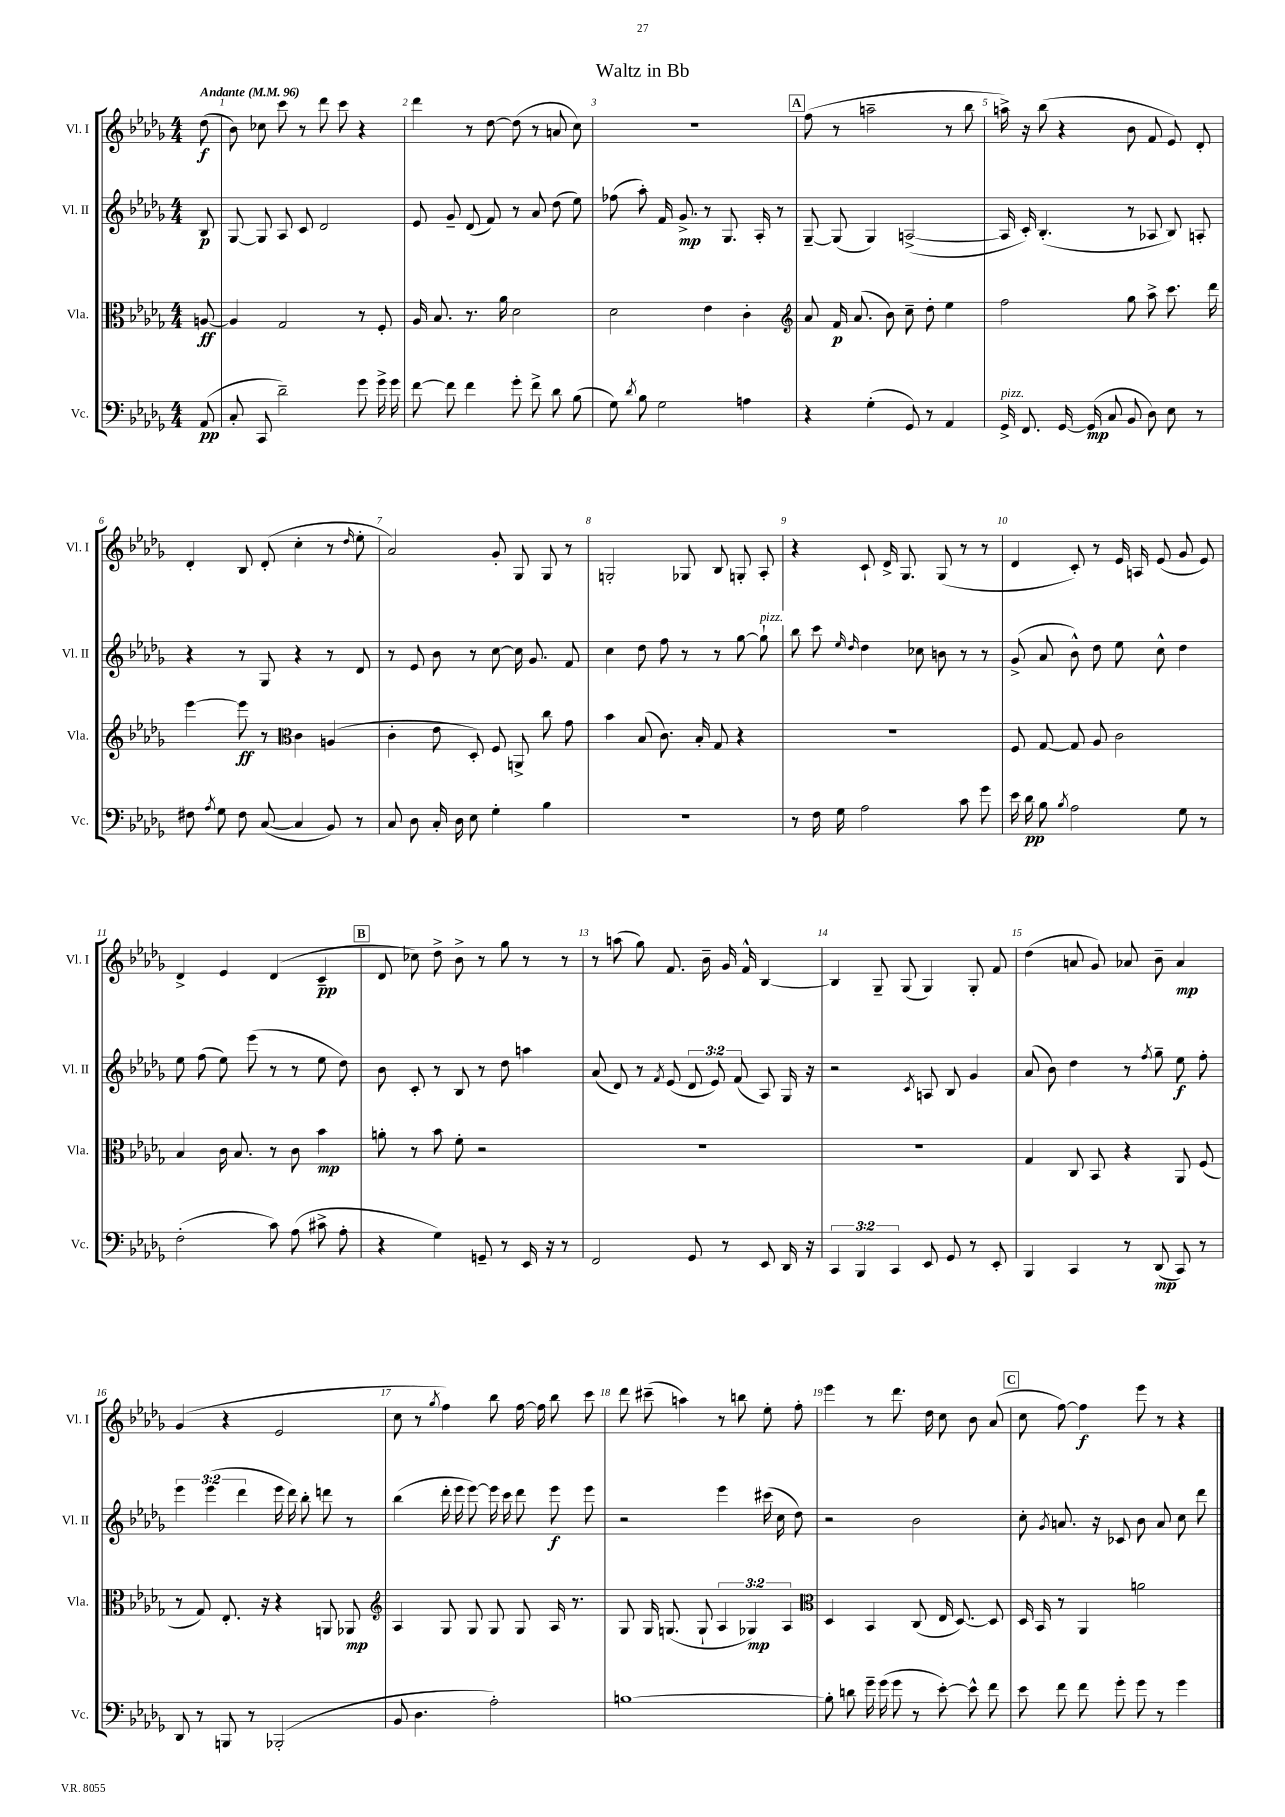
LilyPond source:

\header { title = "Waltz in Bb" }
<<
\new StaffGroup <<
\new Staff = "s0" \with { instrumentName = "Vl. I" shortInstrumentName = "Vl. I" } {
    \clef treble \key des \major \numericTimeSignature \time 4/4 \partial 8 \tempo "Andante" 4 = 96
    \autoBeamOff des''8\f( |
    bes'8) ces''8 c'''8 r8 des'''8 c'''8 r4 |
    des'''4 r8 des''8~ des''8( r8 a'8 c''8) |
    r1 |
    \mark \markup { \box "A" } f''8( r8 a''2-- r8 bes''8 |
    a''16->) r16 bes''8( r4 bes'8 f'8 ees'8) des'8-. |
    des'4-. bes8 des'8-.( c''4-. r8 \grace { des''16 } ees''8-. |
    aes'2) ges'8-. ges8 ges8 r8 |
    g2-. ges8 bes8 g8-. aes8-. |
    r4 c'8-! des'16-> ges8. ges8( r8 r8 |
    des'4 c'8-.) r8 ees'16 a16 ees'8( ges'8 ees'8) |
    des'4-> ees'4 des'4( c'4--\pp |
    \mark \markup { \box "B" } des'8 ces''8) des''8-> bes'8-> r8 ges''8 r8 r8 |
    r8 a''8( ges''8) f'8. bes'16-- ges'16 f'16-^ bes4~ |
    bes4 ges8-- ges8( ges4) ges8-. f'8 |
    des''4( a'8 ges'8) aes'8 bes'8-- aes'4\mp |
    ges'4( r4 ees'2 |
    c''8 r8 \acciaccatura { ges''8 } f''4) bes''8 f''16~ f''16 bes''8 c'''8 |
    des'''8 cis'''8--( a''4) r8 b''8 ees''8-. f''8-. |
    ees'''4 r8 des'''8. des''16 c''8 bes'8 aes'8( |
    \mark \markup { \box "C" } c''8 f''8~) f''4\f ees'''8 r8 r4 \bar "|." |
}
\new Staff = "s1" \with { instrumentName = "Vl. II" shortInstrumentName = "Vl. II" } {
    \clef treble \key des \major \numericTimeSignature \time 4/4 \override Staff.TupletNumber.text = #tuplet-number::calc-fraction-text \partial 8
    \autoBeamOff bes8\p |
    ges8~ ges8 aes8 c'8 des'2 |
    ees'8 ges'8-- des'8( f'8) r8 aes'8 des''8( ees''8) |
    fes''8( aes''8-.) f'16 ges'8.->\mp r8 ges8. aes16-. r8 |
    \mark \markup { \box "A" } ges8~-- ges8( ges4) a2~->( |
    a16 c'16-.) bes4.-.( r8 aes8 bes8) a8-. |
    r4 r8 ges8 r4 r8 des'8 |
    r8 ees'8 bes'8 r8 c''8~ c''16 ges'8. f'8 |
    c''4 des''8 f''8 r8 r8 ges''8~ ges''8-!^\markup { \italic "pizz." } |
    bes''8 c'''8 \grace { ees''16 des''16 } des''4 ces''8 b'8 r8 r8 |
    ges'8->( aes'8 bes'8-^) des''8 ees''8 c''8-^ des''4 |
    ees''8 f''8( ees''8) ees'''8( r8 r8 ees''8 des''8) |
    \mark \markup { \box "B" } bes'8 c'8-. r8 bes8 r8 des''8 a''4 |
    aes'8( des'8) r8 \acciaccatura { f'8 } ees'8( \tuplet 3/2 { des'8 ees'8) f'8( } aes8) ges16 r16 |
    r2 \acciaccatura { c'8 } a8 bes8 ges'4 |
    aes'8( bes'8) des''4 r8 \acciaccatura { f''8 } ges''8-- ees''8\f f''8-. |
    \tuplet 3/2 { ees'''4 ees'''4( des'''4 } ees'''16 des'''16) bes''8-. d'''8 r8 |
    bes''4( des'''16-. ees'''16 ees'''8~) ees'''16 c'''16 des'''8 ees'''8\f ees'''8 |
    r2 ees'''4 cis'''16( c''16 des''8) |
    r2 bes'2 |
    \mark \markup { \box "C" } c''8-. \acciaccatura { ges'8 } a'8. r16 ces'8 bes'8 a'8 c''8 des'''8 \bar "|." |
}
\new Staff = "s2" \with { instrumentName = "Vla." shortInstrumentName = "Vla." } {
    \clef alto \key des \major \numericTimeSignature \time 4/4 \override Staff.TupletNumber.text = #tuplet-number::calc-fraction-text \partial 8
    \autoBeamOff a8~\ff |
    a4 ges2 r8 f8-. |
    aes16 bes8. r8. aes'16 des'2 |
    des'2 ees'4 c'4-. |
    \mark \markup { \box "A" } \clef treble aes'8 f'16\p aes'8.( bes'8) c''8-- des''8-. ees''4 |
    f''2 ges''8 aes''8-> c'''8. des'''16 |
    ees'''4~ ees'''8\ff r8 \clef alto c'4 a4( |
    c'4-. ees'8 des8-.) f8 a,8-> c''8 ges'8 |
    bes'4 bes8( c'8.) bes16-. ges8 r4 |
    R1 |
    f8 ges8~ ges8 aes8 c'2 |
    bes4 c'16 bes8. r8 c'8 bes'4\mp |
    \mark \markup { \box "B" } a'8-. r8 bes'8 f'8-. r2 |
    R1 |
    R1 |
    ges4 c8 bes,8 r4 aes,8 f8( |
    r8 ges8) ees8.-. r16 r4 a,8 aes,8\mp |
    \clef treble aes4 ges8 ges8 ges8 ges8 aes16 r8. |
    ges8 ges16 g8.( g8-! \tuplet 3/2 { aes4 ges4\mp) aes4 } |
    \clef alto des4 bes,4 c8( ees16 des8.~) des8 |
    \mark \markup { \box "C" } des16 bes,16 r8 aes,4 a'2 \bar "|." |
}
\new Staff = "s3" \with { instrumentName = "Vc." shortInstrumentName = "Vc." } {
    \clef bass \key des \major \numericTimeSignature \time 4/4 \override Staff.TupletNumber.text = #tuplet-number::calc-fraction-text \partial 8
    \autoBeamOff aes,8\pp( |
    c8-. c,8 des'2--) ges'8 ges'16-> ges'16 |
    f'8~ f'8 f'4 ges'8-. f'8-> des'8 bes8( |
    ges8) \acciaccatura { des'8 } bes8 ges2 a4 |
    \mark \markup { \box "A" } r4 ges4-.( ges,8) r8 aes,4 |
    ges,16->^\markup { \italic "pizz." } f,8. ges,16~ ges,16\mp( c8 bes,8 des8) ees8 r8 |
    fis8 \acciaccatura { aes8 } ges8 fis8 c8~( c4 bes,8) r8 |
    c8 des8 c16-. des16 ees8 ges4-. bes4 |
    R1 |
    r8 f16 ges16 aes2 c'8 ges'8 |
    ees'16 des'16\pp bes8 \acciaccatura { bes8 } aes2 ges8 r8 |
    f2-.( c'8) aes8( cis'8-> aes8-. |
    \mark \markup { \box "B" } r4 ges4) g,8-- r8 ees,16 r16 r8 |
    f,2 ges,8 r8 ees,8 des,16 r16 |
    \tuplet 3/2 { c,4 bes,,4 c,4 } ees,8 ges,8 r8 ees,8-. |
    bes,,4 c,4 r8 des,8\mp( c,8) r8 |
    des,8 r8 b,,8 r8 bes,,2-.( |
    bes,8 des4. aes2-.) |
    b1~ |
    b8-. d'8 ges'16-- ges'16( ges'8 r8 ees'8~-.) ees'8-^ f'8 |
    \mark \markup { \box "C" } ees'8 f'8 f'8 ges'8-. ges'8 r8 ges'4 \bar "|." |
}
>>
>>
\layout { \context { \Score \override BarNumber.break-visibility = ##(#f #t #t) barNumberVisibility = #all-bar-numbers-visible } }
